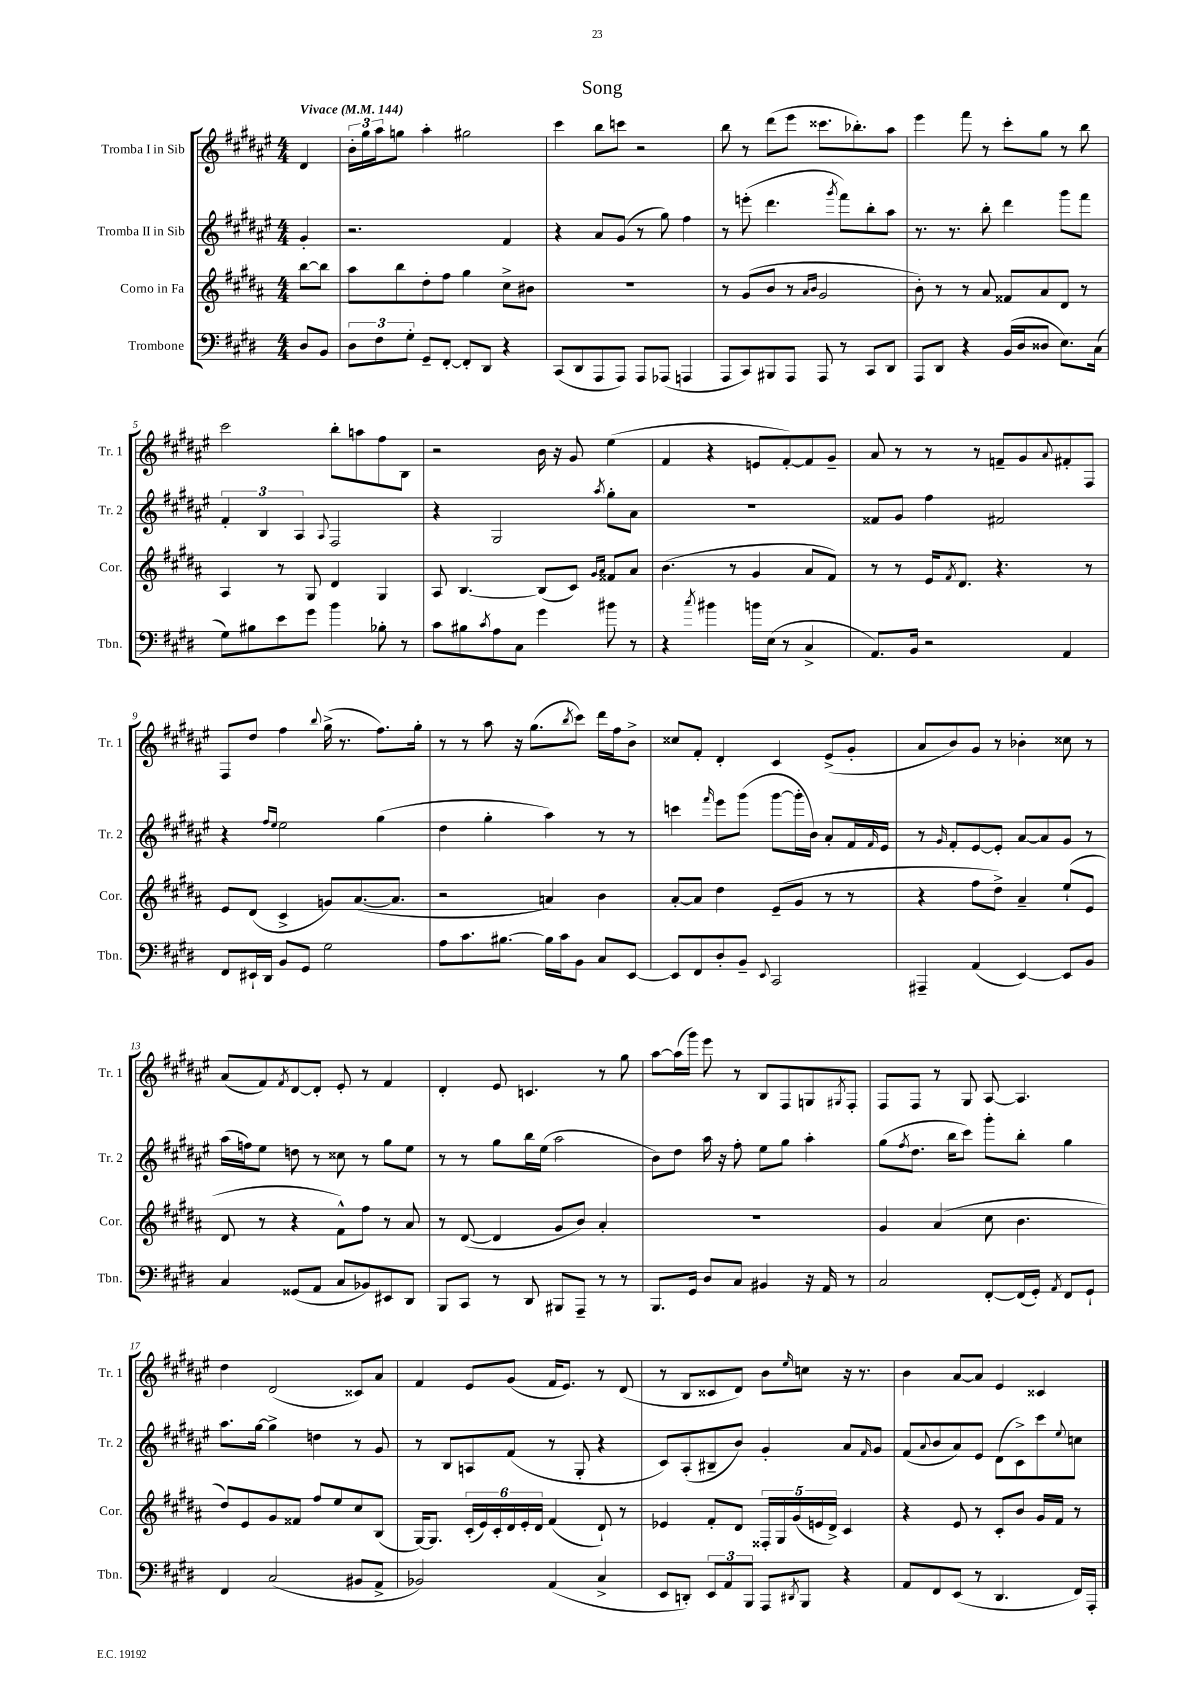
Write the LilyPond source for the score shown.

\header { title = "Song" }
<<
\new StaffGroup <<
\new Staff = "s0" \with { instrumentName = "Tromba I in Sib" shortInstrumentName = "Tr. 1" } {
    \clef treble \key fis \major \numericTimeSignature \time 4/4 \partial 4 \tempo "Vivace" 4 = 144
    dis'4 |
    \tuplet 3/2 { b'16-. gis''16 ais''16 } g''8 ais''4-. gis''2 |
    cis'''4 b''8 c'''8 r2 |
    b''8 r8 dis'''8( eis'''8 cisis'''8. bes''8.-.) ais''8 |
    eis'''4 fis'''8 r8 cis'''8-. gis''8 r8 b''8 |
    cis'''2 b''8-. a''8 fis''8 b8 |
    r2 b'16 r16 gis'8 eis''4( |
    fis'4 r4 e'8 fis'8~-.) fis'8 gis'8-- |
    ais'8 r8 r8 r8 f'8-- gis'8 \appoggiatura { ais'8 } fis'8-. fis8 |
    fis8 dis''8 fis''4 \appoggiatura { b''8 } gis''16->( r8. fis''8.) gis''16-. |
    r8 r8 ais''8 r16 gis''8.( \acciaccatura { b''8 } cis'''8) dis'''16 fis''16 b'8-> |
    cisis''8 fis'8-. dis'4-. cis'4 eis'8->( gis'8-. |
    ais'8 b'8) gis'8 r8 bes'4-. cisis''8 r8 |
    ais'8( fis'8) \acciaccatura { fis'8 } dis'8~ dis'8-. eis'8-. r8 fis'4 |
    dis'4-. eis'8 c'4. r8 gis''8 |
    ais''8~ ais''16( gis'''16) eis'''8 r8 b8 fis8 g8 \acciaccatura { gis8 } fis8-. |
    fis8 fis8 r8 gis8 ais8~ ais4. |
    dis''4 dis'2( cisis'8) ais'8 |
    fis'4 eis'8 gis'8( fis'16 eis'8.) r8 dis'8( |
    r8 b8 cisis'8 dis'8) b'8 \grace { eis''16 } c''8 r16 r8. |
    b'4 ais'8~ ais'8 eis'4 cisis'4 \bar "|." |
}
\new Staff = "s1" \with { instrumentName = "Tromba II in Sib" shortInstrumentName = "Tr. 2" } {
    \clef treble \key fis \major \numericTimeSignature \time 4/4 \partial 4
    gis'4-. |
    r2. fis'4 |
    r4 ais'8 gis'8( r8 gis''8) fis''4 |
    r8 e'''8-.( dis'''4. \acciaccatura { gis'''8 } fis'''8) b''8-. ais''8 |
    r8. r8. b''8-. dis'''4 gis'''8 fis'''8 |
    \tuplet 3/2 { fis'4-. b4 ais4 } \appoggiatura { ais8 } fis2 |
    r4 gis2 \acciaccatura { ais''8 } gis''8-. ais'8 |
    R1 |
    fisis'8 gis'8 fis''4 fis'2 |
    r4 \grace { fis''16 eis''16 } eis''2 gis''4( |
    dis''4 gis''4-. ais''4) r8 r8 |
    c'''4 \grace { fis'''16 } eis'''8 gis'''8( gis'''8~ gis'''16-. b'16) ais'8-. fis'16 \grace { fis'16 } eis'16 |
    r8 \grace { gis'16 } fis'8-. eis'8~ eis'8-. ais'8~ ais'8 gis'8 r8 |
    ais''16( f''16) eis''8 d''8 r8 cisis''8 r8 gis''8 eis''8 |
    r8 r8 gis''8 b''16 eis''16( ais''2 |
    b'8) dis''8 ais''16 r16 fis''8-. eis''8 gis''8 ais''4-. |
    gis''8( \acciaccatura { fis''8 } dis''8. b''16 cis'''8) gis'''8-. b''8-. gis''4 |
    ais''8. gis''16~ gis''4-> d''4 r8 gis'8 |
    r8 b8 a8 fis'8( r8 gis8-. r4 |
    cis'8) ais8-.( bis8-- b'8) gis'4-. ais'8 \grace { fis'16 } gis'8 |
    fis'8( \appoggiatura { ais'8 } b'8 ais'8) eis'8 dis'8( cis'8->) cis'''8 \appoggiatura { eis''8 } c''8 \bar "|." |
}
\new Staff = "s2" \with { instrumentName = "Corno in Fa" shortInstrumentName = "Cor." } {
    \clef treble \key b \major \numericTimeSignature \time 4/4 \partial 4
    b''8~ b''8 |
    ais''8 b''8 dis''8-. fis''8 gis''4 cis''8-> bis'8 |
    R1 |
    r8 gis'8( b'8 r8 \grace { ais'16 b'16 } gis'2 |
    b'8-.) r8 r8 ais'8 fisis'8 ais'8 dis'8 r8 |
    ais4 r8 gis8 dis'4 gis4 |
    ais8 b4.~ b8( cis'8) \grace { gis'16 ais'16 } fisis'8 ais'8 |
    b'4.( r8 gis'4 ais'8 fis'8) |
    r8 r8 e'16 \acciaccatura { fis'8 } dis'8. r4. r8 |
    e'8 dis'8( cis'4-> g'8) ais'8.~( ais'8. |
    r2 a'4) b'4 |
    ais'8~-. ais'8 dis''4 e'8--( gis'8 r8 r8 |
    r4 fis''8 dis''8->) ais'4-- e''8-!( e'8 |
    dis'8 r8 r4 fis'8-^) fis''8 r8 ais'8 |
    r8 dis'8~( dis'4 gis'8 b'8) ais'4-. |
    R1 |
    gis'4 ais'4( cis''8 b'4. |
    dis''8) e'8 gis'8 fisis'8 fis''8 e''8 cis''8 b8( |
    gis16~) gis8. \tuplet 6/4 { cis'16-.( e'16) cis'16-. dis'16 e'16-. dis'16 } fis'4( dis'8-!) r8 |
    ees'4 fis'8-. dis'8 \tuplet 5/4 { fisis16-. gis16 gis'16( e'16 dis'16->) } cis'4 |
    r4 e'8 r8 cis'8-. b'8 gis'16 fis'16 r8 \bar "|." |
}
\new Staff = "s3" \with { instrumentName = "Trombone" shortInstrumentName = "Tbn." } {
    \clef bass \key e \major \numericTimeSignature \time 4/4 \partial 4
    dis8 b,8 |
    \tuplet 3/2 { dis8 fis8 gis8-. } gis,8-- fis,8~-. fis,8-. dis,8 r4 |
    cis,8( dis,8 a,,8 a,,8) a,,8 aes,,8( a,,4 |
    a,,8 cis,8) bis,,8 a,,8 a,,8 r8 cis,8 dis,8 |
    a,,8 dis,8 r4 b,16( dis16 disis8 e8.) cis16( |
    gis8) bis8 e'8 gis'8 b'4 bes8-. r8 |
    cis'8 bis8 \acciaccatura { cis'8 } a8 cis8 gis'4 bis'8 r8 |
    r4 \acciaccatura { cis''8 } bis'4 b'16 e16( r8 cis4-> |
    a,8.) b,16 r2 a,4 |
    fis,8 eis,16-! dis,16 b,8 gis,8 gis2 |
    a8 cis'8. bis8.~ bis16 cis'16 b,8 cis8 e,8~ |
    e,8 fis,8 dis8-. b,8-- \appoggiatura { e,8 } cis,2 |
    ais,,4-- a,4( e,4~) e,8 b,8 |
    cis4 gisis,8( a,8 cis8 bes,8) eis,8 dis,8 |
    b,,8 cis,8 r8 dis,8 bis,,8 a,,8-- r8 r8 |
    b,,8. gis,16 dis8 cis8 bis,4 r16 a,16 r8 |
    cis2 fis,8~-. fis,16( gis,16-.) \acciaccatura { a,8 } fis,8 gis,8-! |
    fis,4 cis2( bis,8 a,8-> |
    bes,2) a,4( cis4-> |
    e,8 d,8-.) \tuplet 3/2 { e,8 a,8 b,,8 } a,,8 \acciaccatura { dis,8 } b,,8 r4 |
    a,8 fis,8 e,8( r8 dis,4. fis,16) a,,16-. \bar "|." |
}
>>
>>
